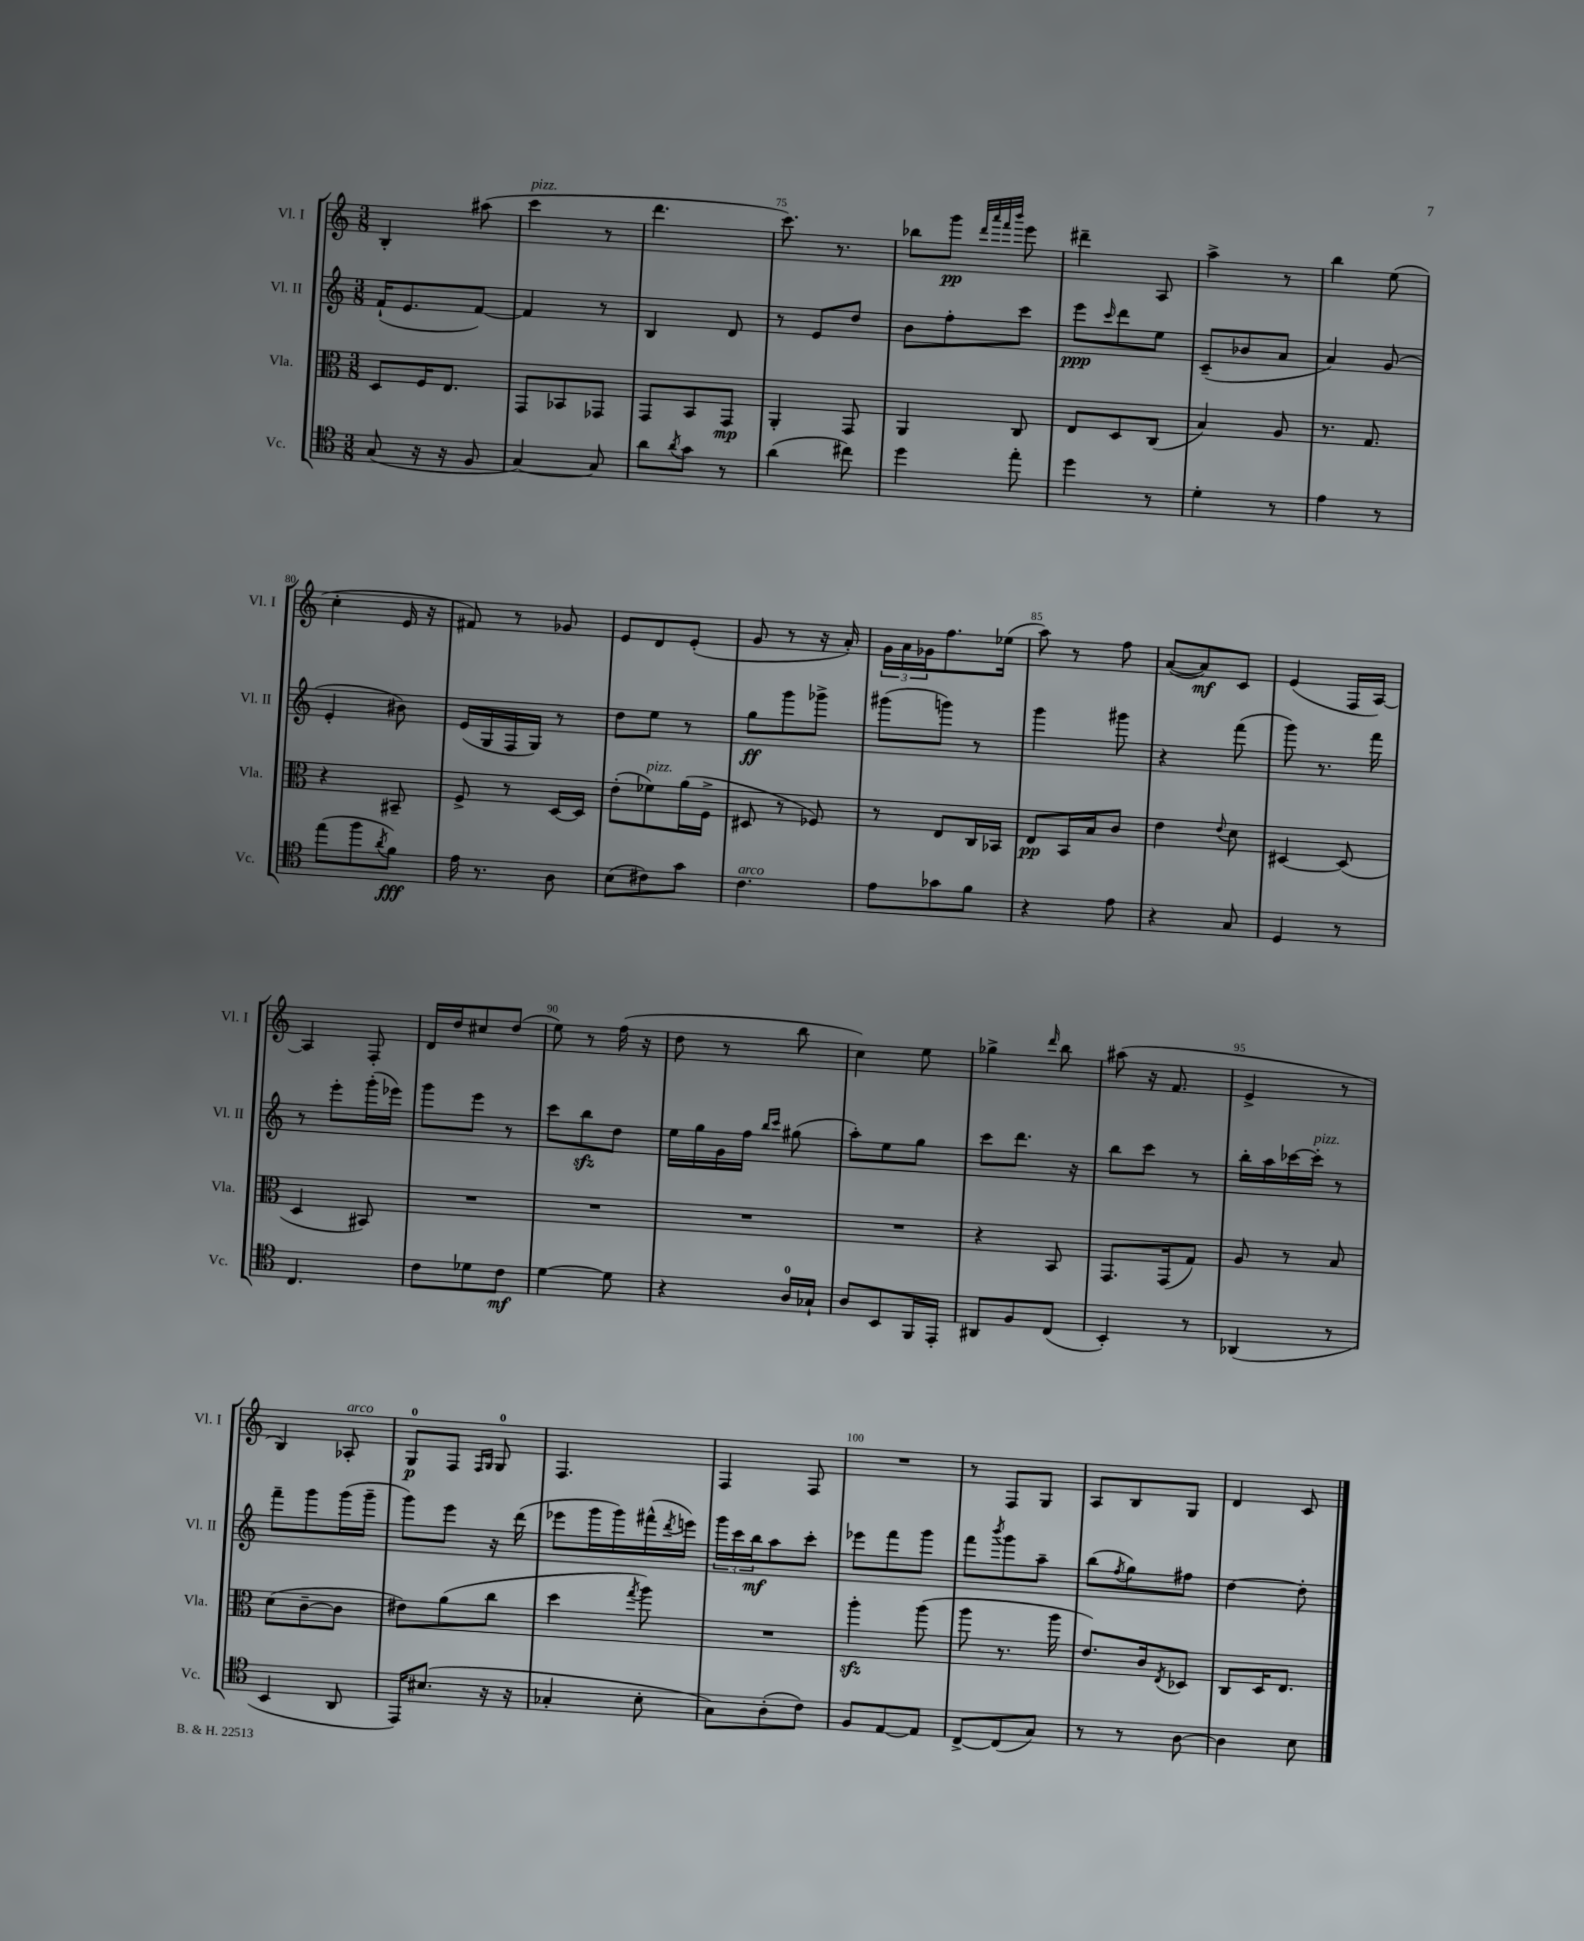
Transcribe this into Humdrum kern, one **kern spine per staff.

**kern	**kern	**kern	**kern
*staff4	*staff3	*staff2	*staff1
*clefC4	*clefC3	*clefG2	*clefG2
*k[]	*k[]	*k[]	*k[]
*M3/8	*M3/8	*M3/8	*M3/8
(8G	8D	(16f`	4B'
.	.	8.e	.
16r	16F	.	.
16r	8.E	.	.
8F	.	[8f)	(8aa#
=	=	=	=
[4G)	8GG	4f]	4ccc
.	8BB-	.	.
8G]	8GG-	8r	8r
=	=	=	=
8a	8GG	4B	4.ddd
8qa	.	.	.
8g	8BB	.	.
8r	8GG	8d	.
=	=	=	=
(4a	4AA'	8r	8.ccc)
.	.	8e	.
.	.	.	8.r
8cc#)	8GG	8dd	.
=	=	=	=
4dd	4AA	8b	8bb-
.	.	8ff'	8ggg
.	.	.	32qqddd
.	.	.	32qqaaa
.	.	.	32qqfff
.	.	.	32qqbbb
8ee'	8C	8ccc	8eee
=	=	=	=
4dd	8E	8eee	4ddd#~
.	.	16qqccc	.
.	8D	8ddd	.
8r	(8C	8ee	8A
=	=	=	=
4d'	4B)	(8c~	4aa^
.	.	8b-	.
8r	8A	8a	8r
=	=	=	=
4e	8.r	4a)	4bb
.	8.G	.	.
8r	.	(8g	(8ee
=	=	=	=
(8ee	4r	4e'	4cc'
8ff	.	.	.
8qa	.	.	.
8f)	8BB#~	8b#)	16e
.	.	.	16r
=	=	=	=
16e	8F^	(16e	8f#)
8.r	.	16G	.
.	8r	16F	8r
.	.	16G)	.
8A	[16D	8r	8g-
.	16D]	.	.
=	=	=	=
(8B	(8e'	8dd	8e
8c#)	8f-)	8ee	8d
8g	(16a	8r	(8e'
.	16F^	.	.
=	=	=	=
4.c	8D#	8gg	8g
.	8r	8ggg	8r
.	8F-)	8ggg-^	16r
.	.	.	16a')
=	=	=	=
8e	8r	(8ggg#	24g
.	.	.	24a
.	.	.	24g-
8g-	8E	8ggg)	8.ff
8f	16C	8r	.
.	16BB-	.	(16ee-
=	=	=	=
4r	8E	4ggg	8aa)
.	16BB	.	8r
.	16B	.	.
8e	8c	8ggg#	8ff
=	=	=	=
4r	4e	4r	([8a
.	.	.	8a])
.	8qqe	.	.
8G	8d	(8fff	8c
=	=	=	=
4D	[4D#	8ggg)	(4e
.	.	8.r	.
8r	(8D#]	.	16F
.	.	16fff	[16A)
=	=	=	=
4.C	4D	8r	4A]
.	.	8eee'	.
.	8BB#)	(16ggg'	8F'
.	.	16eee-)	.
=	=	=	=
8c	4.r	8ggg	16d
.	.	.	16dd
8d-	.	8eee	8cc#
8c	.	8r	(8dd
=	=	=	=
[4d	4.r	8ccc	8ee)
.	.	8bb	8r
8d]	.	8dd	(16ff
.	.	.	16r
=	=	=	=
4r	4.r	16ee	8dd
.	.	16gg	.
.	.	16g	8r
.	.	16ff	.
.	.	16qqbb	.
.	.	16qqccc	.
16A	.	(8gg#	8bb
16G-`	.	.	.
=	=	=	=
8A	4.r	8aa')	4cc)
8BB	.	8ee	.
16FF	.	8gg	8ee
16EE'	.	.	.
=	=	=	=
8AA#	4r	8ccc	4gg-^
8F	.	8.ddd	.
.	.	.	16qqddd
(8C	8BB	.	8bb
.	.	16r	.
=	=	=	=
4BB')	8.GG	8bb	(8aa#
.	.	8ccc	16r
.	(16GG	.	8.f
8r	8G)	8r	.
=	=	=	=
(4AA-	8A	16bb'	4e^
.	.	16aa	.
.	8r	[16ccc-	.
.	.	16ccc-']	.
8r	8B	8r	8r
=	=	=	=
4BB	(8d	8fff~	4B)
.	[8c~	8ggg	.
8AA	8c]	(16ggg	8A-'
.	.	16ggg~	.
=	=	=	=
16EE)	8e#)	8ggg)	8G
(8.B#	.	.	.
.	(8a	8eee	8F
.	.	.	16qqF
.	.	.	16qqG
16r	8cc	16r	8G
16r	.	(16ddd	.
=	=	=	=
4G-'	4dd	8eee-	4.F
.	.	16ggg	.
.	.	16ggg)	.
.	8qgg	.	.
8B'	8aa)	(16fff#^^	.
.	.	8qddd	.
.	.	16eee)	.
=	=	=	=
8G)	4.r	24ggg	4F
.	.	24ccc	.
.	.	24bb	.
(8A'	.	8aa	.
8c)	.	8ccc'	8F
=	=	=	=
8F	4aa'	8eee-	4.r
[8E	.	8fff	.
8E]	(8aa	8ggg	.
=	=	=	=
[8C^	8aa	8fff	8r
.	.	8qbbb	.
(8C]	8.r	8ggg	8F
8G)	.	8aa~	8G
.	16aa	.	.
=	=	=	=
8r	8.e)	(8bb	8A
.	.	8qff	.
8r	.	8gg)	8B
.	16c	.	.
.	8qE	.	.
[8A	8D-	8ff#	8G
=	=	=	=
4A]	8C	[4dd	4d
.	16D	.	.
.	8.E	.	.
8B	.	8dd']	8c
==	==	==	==
*-	*-	*-	*-
